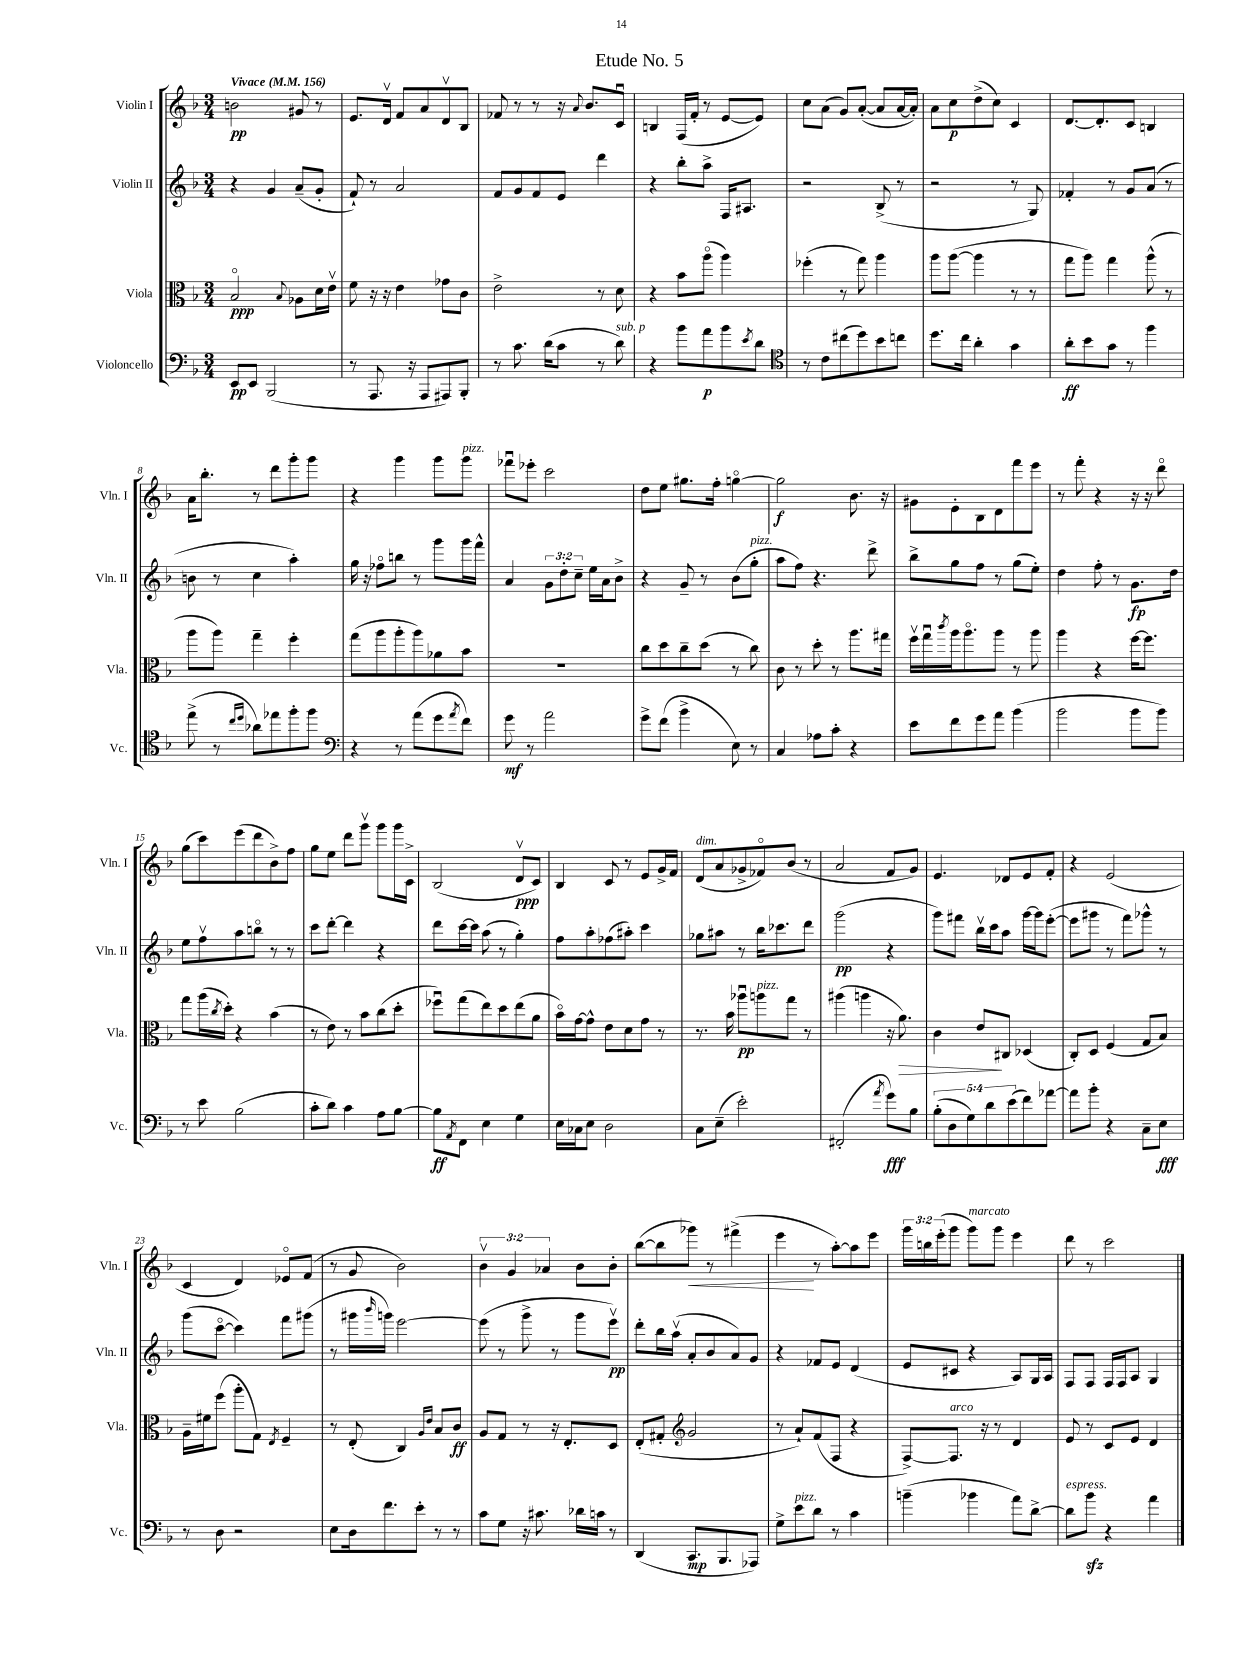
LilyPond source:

\header { title = "Etude No. 5" }
<<
\new StaffGroup <<
\new Staff = "s0" \with { instrumentName = "Violin I" shortInstrumentName = "Vln. I" } {
    \clef treble \key f \major \numericTimeSignature \time 3/4 \override Staff.TupletNumber.text = #tuplet-number::calc-fraction-text \tempo "Vivace" 4 = 156
    b'2\pp gis'8 r8 |
    e'8. d'16\upbow f'8 a'8 d'8\upbow bes8 |
    fes'8 r8 r8 r16 \appoggiatura { a'8 } bes'8. c'8\downbow |
    b4 f16( f'16-. r8 e'8~ e'8) |
    c''8 a'8( g'8) a'8~-.( a'8 a'16~ a'16-.) |
    a'8 c''8\p d''8->( c''8) c'4 |
    d'8.~ d'8.-. c'8 b4 |
    a'16 bes''8.-. r8 d'''8 g'''8-. g'''8 |
    r4 g'''4 g'''8 g'''8^\markup { \italic "pizz." } |
    fes'''8\downbow ees'''8-. c'''2 |
    d''8 e''8 gis''8. f''16-. g''4~\flageolet |
    g''2\f bes'8. r16 |
    gis'8 e'8-. bes8 d'8 f'''8 e'''8 |
    r8 f'''8-. r4 r16 r16 d'''8\flageolet |
    g''8( c'''8) e'''8( d'''8 bes'8->) f''8 |
    g''8 e''8 d'''8 g'''8\upbow g'''8 g'''16 c'16-> |
    bes2( d'8\upbow\ppp c'8) |
    bes4 c'8 r8 e'8 g'16-> f'16 |
    d'8^\markup { \italic "dim." }( a'8 ges'8-> fes'8\flageolet) bes'8( r8 |
    a'2 f'8 g'8) |
    e'4. des'8 e'8 f'8-. |
    r4 e'2( |
    c'4 d'4) ees'8\flageolet f'8( |
    r8 g'8 bes'2) |
    \tuplet 3/2 { bes'4\upbow g'4 aes'4 } bes'8 bes'8-. |
    bes''8~( bes''8 ges'''8\<) r8 fis'''4->( |
    e'''4\! r8 a''8~-.) a''8 e'''8 |
    \tuplet 3/2 { g'''16 b''16 e'''16-.( } g'''8 g'''8^\markup { \italic "marcato" }) g'''8 e'''4 |
    d'''8 r8 c'''2 \bar "|." |
}
\new Staff = "s1" \with { instrumentName = "Violin II" shortInstrumentName = "Vln. II" } {
    \clef treble \key f \major \numericTimeSignature \time 3/4 \override Staff.TupletNumber.text = #tuplet-number::calc-fraction-text
    r4 g'4 a'8--( g'8-. |
    f'8-!) r8 a'2 |
    f'8 g'8 f'8 e'8 d'''4 |
    r4 bes''8-. a''8-> f16 ais8. |
    r2 bes8->( r8 |
    r2 r8 g8) |
    fes'4-. r8 g'8 a'8( r8 |
    b'8 r8 c''4 a''4-.) |
    g''16 r16 fes''8\flageolet b''8 r8 g'''8 g'''16 f'''16-^ |
    a'4 \tuplet 3/2 { g'8 d''8-. c''8-- } e''16 a'16 bes'8-> |
    r4 g'8-- r8 bes'8( g''8-.^\markup { \italic "pizz." } |
    a''8 f''8) r4. d'''8-> |
    bes''8-> g''8 f''8 r8 g''8( e''8-.) |
    d''4 f''8-. r8 g'8.\fp d''16 |
    e''8 f''8\upbow a''8 b''8\flageolet r8 r8 |
    c'''8 d'''8~-. d'''4 r4 |
    d'''8 c'''16~ c'''16 a''8( r8 g''4-.) |
    f''8 a''8-. fes''8( ais''8-.) c'''4 |
    ges''8 ais''8 r8 bes''16 ces'''8. d'''8 |
    g'''2\pp( r4 |
    g'''8) fis'''8 bes''16\upbow c'''16 a''8 g'''16~ g'''16 e'''8~-.( |
    e'''8 gis'''8 r8 f'''8) ges'''8-^ r8 |
    g'''8( c'''8~\flageolet c'''4) f'''8 gis'''8( |
    r8 gis'''16 \grace { bes'''16 } g'''16) e'''2~ |
    e'''8( r8 g'''8-> r8 g'''8 e'''8\upbow\pp) |
    d'''8-. bes''16 a''16\upbow( a'8-. bes'8 a'8) g'8 |
    r4 fes'8 e'8 d'4( |
    e'8 cis'8 r4 a8) g16 a16 |
    f8 f8 f16 f16 a8 g4 \bar "|." |
}
\new Staff = "s2" \with { instrumentName = "Viola" shortInstrumentName = "Vla." } {
    \clef alto \key f \major \numericTimeSignature \time 3/4
    bes2\flageolet\ppp \appoggiatura { bes8 } aes8 d'16 e'16\upbow |
    f'8 r16 r16 e'4 ges'8 c'8 |
    e'2-> r8 d'8 |
    r4 bes'8 a''8\flageolet( a''4) |
    fes''4-.( r8 g''8) a''4 |
    a''8 a''8~( a''4 r8 r8 |
    g''8 a''8) g''4 a''8-^( r8 |
    a''8 a''8) g''4-- f''4-. |
    g''8( a''8 a''8-. a''8) aes'8 bes'8 |
    R2. |
    c''8 d''8 c''8-- d''8( r8 c''8) |
    c'8 r8 d''8-. r8 a''8. gis''16 |
    f''16\upbow g''16\downbow \acciaccatura { c'''8 } a''16 a''8.\flageolet a''8 r8 a''8 |
    a''4 r4 f''16~ f''8. |
    g''8 a''16( \acciaccatura { c''8 } d''16-.) r4 bes'4( |
    r8 e'8) r8 bes'8 c''8( d''8-. |
    fes''8\downbow) g''8( e''8) d''8 e''8( a'8 |
    bes'16\flageolet) g'16~ g'8-^ e'8 d'8 g'8 r8 |
    r8. bes'16 aes''8\downbow\pp a''8^\markup { \italic "pizz." } g''8 r8 |
    ais''4( a''4 r16 a'8.\>) |
    c'4 e'8\! cis8 des4( |
    c8-.) d8 f4( g8 bes8) |
    a16-- fis'16 f''8( a''8-. g8) \acciaccatura { e8 } f4-- |
    r8 e8-.( c4) \grace { a16 e'16 } bes8 c'8\ff |
    a8 g8 r8 r16 e8.-. d8 |
    e8-.( gis8-. \clef treble g'2 |
    r8 a'8-!) f'8( f8 r4 |
    f8~->) f8.^\markup { \italic "arco" } r16 r8 d'4 |
    e'8 r8 c'8 e'8 d'4 \bar "|." |
}
\new Staff = "s3" \with { instrumentName = "Violoncello" shortInstrumentName = "Vc." } {
    \clef bass \key f \major \numericTimeSignature \time 3/4 \override Staff.TupletNumber.text = #tuplet-number::calc-fraction-text
    e,8\pp e,8 bes,,2( |
    r8 a,,8. r16 a,,8 ais,,8) bes,,8-. |
    r8 c'8. d'16( c'8 r8 d'8^\markup { \italic "sub. p" }) |
    r4 bes'8 a'8\p bes'8 \acciaccatura { e'8 } d'8 |
    \clef tenor r8 c'8 cis''8( d''8) bes'8 c''8 |
    d''8. c''16 a'4-. g'4 |
    a'8-.\ff bes'8 g'8 r8 f''4 |
    e''8->( r8 \grace { c''16 d''16 } aes'8) ees''8 f''8-. f''8 |
    \clef bass r4 r8 a'8( g'8 \acciaccatura { a'8 } f'8) |
    g'8\mf r8 a'2 |
    g'8-> f'8( bes'4-> e8) r8 |
    c4 aes8 c'8-. r4 |
    e'8 f'8 g'8 a'8 bes'4( |
    bes'2 bes'8 bes'8) |
    r8 e'8 bes2( |
    c'8-. d'8) c'4 a8 bes8~ |
    bes8\ff \acciaccatura { a,8 } f,8 e4 g4 |
    e16 ces16 e8 d2 |
    c8 e8--( e'2-.) |
    fis,2-.( \acciaccatura { a'8 } g'8\fff) bes8 |
    \tuplet 5/4 { bes8-.( d8 g8) d'8 e'8( } f'8) aes'8~ |
    aes'8 bes'8-. r4 c8-- e8\fff |
    r8 d8 r2 |
    e8 d16 f'8. e'8-. r8 r8 |
    c'8 g8 r16 cis'8. des'16 c'16 r8 |
    d,4( c,8.\mp bes,,8. aes,,8) |
    g8-> e'8^\markup { \italic "pizz." } d'8 r8 c'4 |
    b'4--( bes'4 a'8) d'8~-> |
    d'8^\markup { \italic "espress." } bes'8\sfz r4 a'4 \bar "|." |
}
>>
>>
